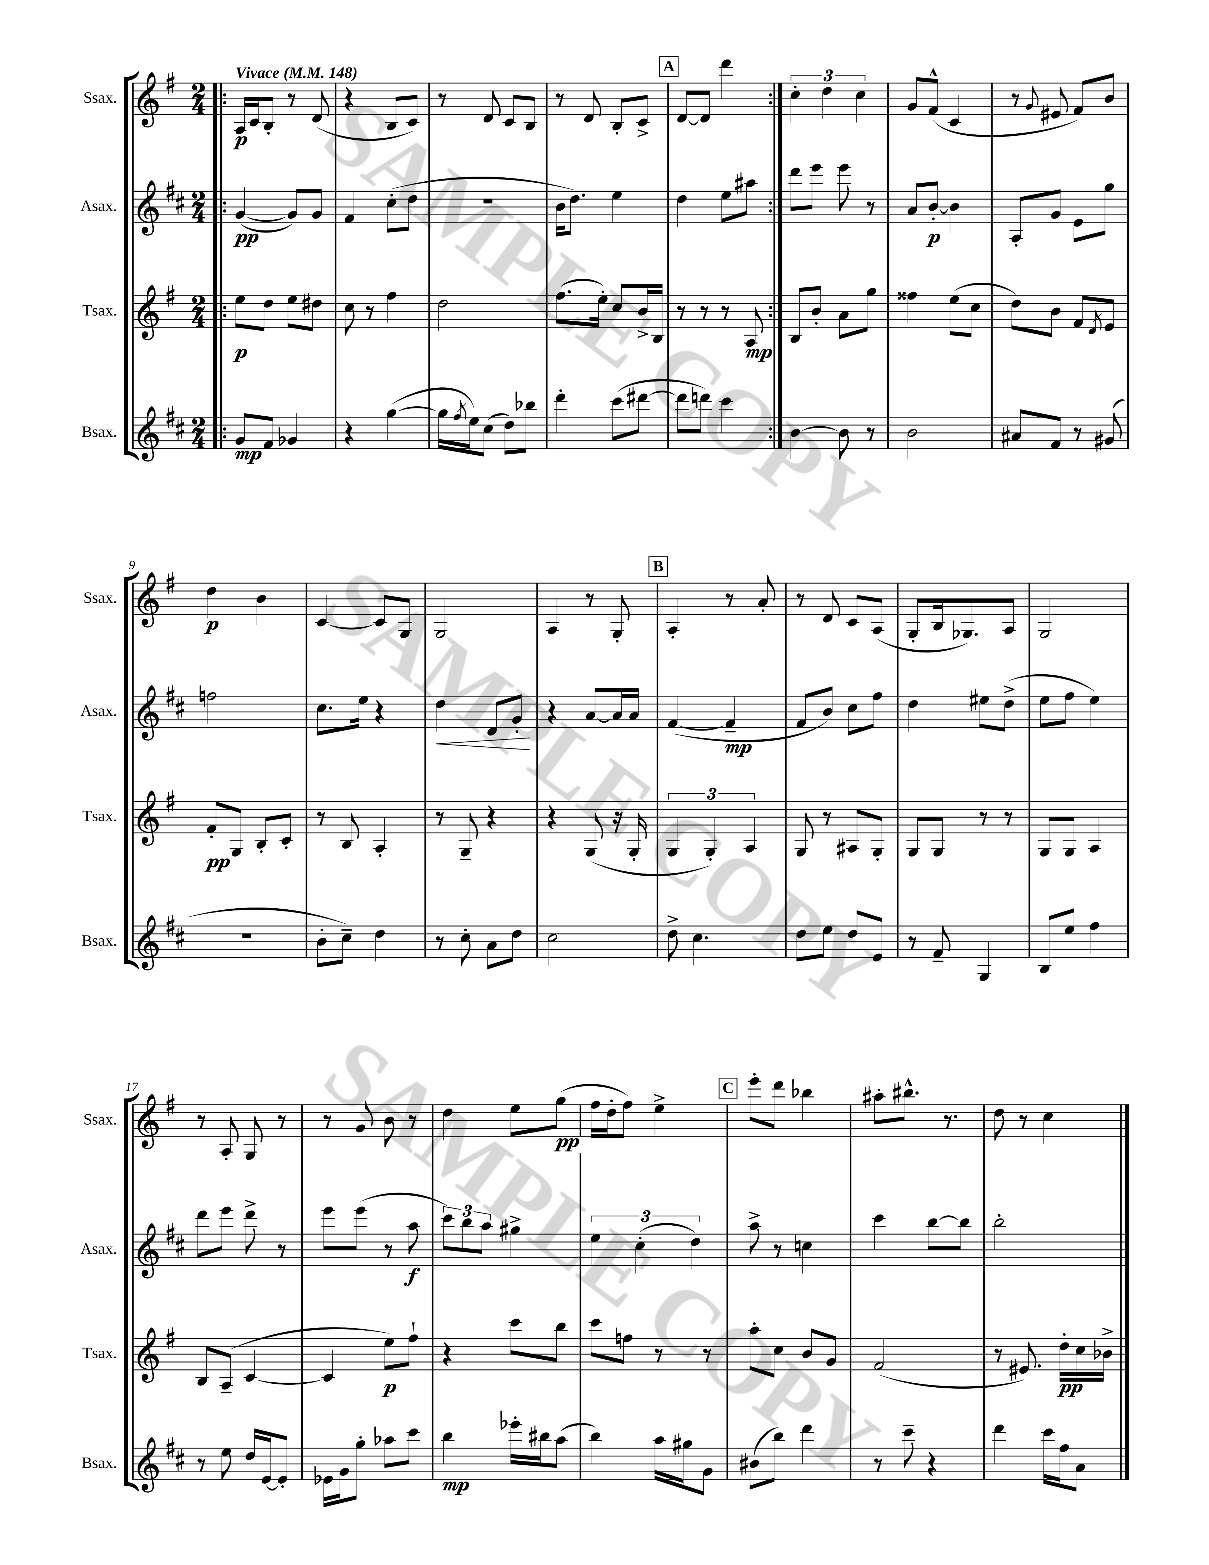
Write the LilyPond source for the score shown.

<<
\new StaffGroup <<
\new Staff = "s0" \with { instrumentName = "Ssax." shortInstrumentName = "Ssax." } {
    \clef treble \key g \major \numericTimeSignature \time 2/4 \tempo "Vivace" 4 = 148
    \repeat volta 2 { \bar ".|:" a16\p c'16 b8-. r8 d'8( |
    r4 b8 c'8) |
    r8 d'8 c'8 b8 |
    r8 d'8 b8-. c'8-> |
    \mark \markup { \box "A" } d'8~ d'8 d'''4 | }
    \tuplet 3/2 { c''4-. d''4 c''4 } |
    g'8 fis'8-^( c'4 |
    r8 \appoggiatura { g'8 } eis'8 fis'8) b'8 |
    d''4\p b'4 |
    c'4~ c'8 g8 |
    g2 |
    a4 r8 g8-. |
    \mark \markup { \box "B" } a4-. r8 a'8-. |
    r8 d'8 c'8 a8( |
    g8-. b16 ges8.) a8 |
    g2 |
    r8 a8-. g8 r8 |
    r8 g'8 b'8 r8 |
    d''4 e''8 g''8\pp( |
    fis''16 d''16-. fis''8) e''4-> |
    \mark \markup { \box "C" } e'''8-. d'''8 bes''4 |
    ais''8-. bis''8.-^ r8. |
    d''8 r8 c''4 \bar "|." |
}
\new Staff = "s1" \with { instrumentName = "Asax." shortInstrumentName = "Asax." } {
    \clef treble \key d \major \numericTimeSignature \time 2/4
    \repeat volta 2 { \bar ".|:" g'4~\pp( g'8) g'8 |
    fis'4 cis''8-.( d''8 |
    R2 |
    b'16 d''8.) e''4 |
    \mark \markup { \box "A" } d''4 e''8 ais''8 | }
    d'''8 e'''8 e'''8 r8 |
    a'8 b'8~-.\p b'4 |
    a8-. g'8 e'8 g''8 |
    f''2 |
    cis''8. e''16 r4 |
    d''4\< d'8 g'8-.\! |
    r4 a'8~ a'16 a'16 |
    \mark \markup { \box "B" } fis'4~( fis'4--\mp |
    fis'8 b'8) cis''8 fis''8 |
    d''4 eis''8 d''8->( |
    e''8 fis''8 e''4) |
    d'''8 e'''8 d'''8-> r8 |
    e'''8 e'''8( r8 a''8\f |
    \tuplet 3/2 { cis'''8) b''8 a''8 } gis''4-> |
    \tuplet 3/2 { e''4 cis''4-.( d''4) } |
    \mark \markup { \box "C" } a''8-> r8 c''4 |
    cis'''4 b''8~ b''8 |
    b''2-. \bar "|." |
}
\new Staff = "s2" \with { instrumentName = "Tsax." shortInstrumentName = "Tsax." } {
    \clef treble \key g \major \numericTimeSignature \time 2/4
    \repeat volta 2 { \bar ".|:" e''8\p d''8 e''8 dis''8 |
    c''8 r8 fis''4 |
    d''2 |
    fis''8.( e''16-.) c''8 b'16-> b16 |
    \mark \markup { \box "A" } r8 r8 r8 a8\mp | }
    b8 b'8-. a'8 g''8 |
    fisis''4 e''8( c''8 |
    d''8) b'8 fis'8 \acciaccatura { d'8 } e'8 |
    fis'8-.\pp g8 b8-. c'8-. |
    r8 b8 a4-. |
    r8 g8-- r4 |
    r4 g8( r16 g16-. |
    \mark \markup { \box "B" } \tuplet 3/2 { g4 g4-.) a4 } |
    g8 r8 ais8 g8-. |
    g8 g8 r8 r8 |
    g8 g8 a4 |
    b8 a8--( c'4~ |
    c'4 e''8\p) fis''8-! |
    r4 c'''8 b''8 |
    c'''8 f''8 r8 r8 |
    \mark \markup { \box "C" } a''8-. c''8 b'8 g'8 |
    fis'2( |
    r8 eis'8.) d''16-.\pp c''16 bes'16-> \bar "|." |
}
\new Staff = "s3" \with { instrumentName = "Bsax." shortInstrumentName = "Bsax." } {
    \clef treble \key d \major \numericTimeSignature \time 2/4
    \repeat volta 2 { \bar ".|:" g'8\mp fis'8 ges'4 |
    r4 g''4~( |
    g''16 \acciaccatura { fis''8 } e''16) cis''8( d''8) bes''8 |
    d'''4-. cis'''8( dis'''8~ |
    \mark \markup { \box "A" } dis'''8 d'''8) cis'''4 | }
    b'4~ b'8 r8 |
    b'2 |
    ais'8 fis'8 r8 gis'8( |
    r2 |
    b'8-. cis''8--) d''4 |
    r8 cis''8-. a'8 d''8 |
    cis''2 |
    \mark \markup { \box "B" } d''8-> cis''4. |
    d''8 e''8 d''8 e'8 |
    r8 fis'8-- g4 |
    b8 e''8 fis''4 |
    r8 e''8 d''16 e'16~ e'8-. |
    ees'16 g'16 g''8-. aes''8 cis'''8 |
    b''4\mp ees'''16-. bis''16 a''8( |
    b''4) a''16 gis''16 g'8 |
    \mark \markup { \box "C" } bis'8( b''8) d'''4 |
    r8 cis'''8-- r4 |
    d'''4 cis'''16 fis''16 a'8 \bar "|." |
}
>>
>>
